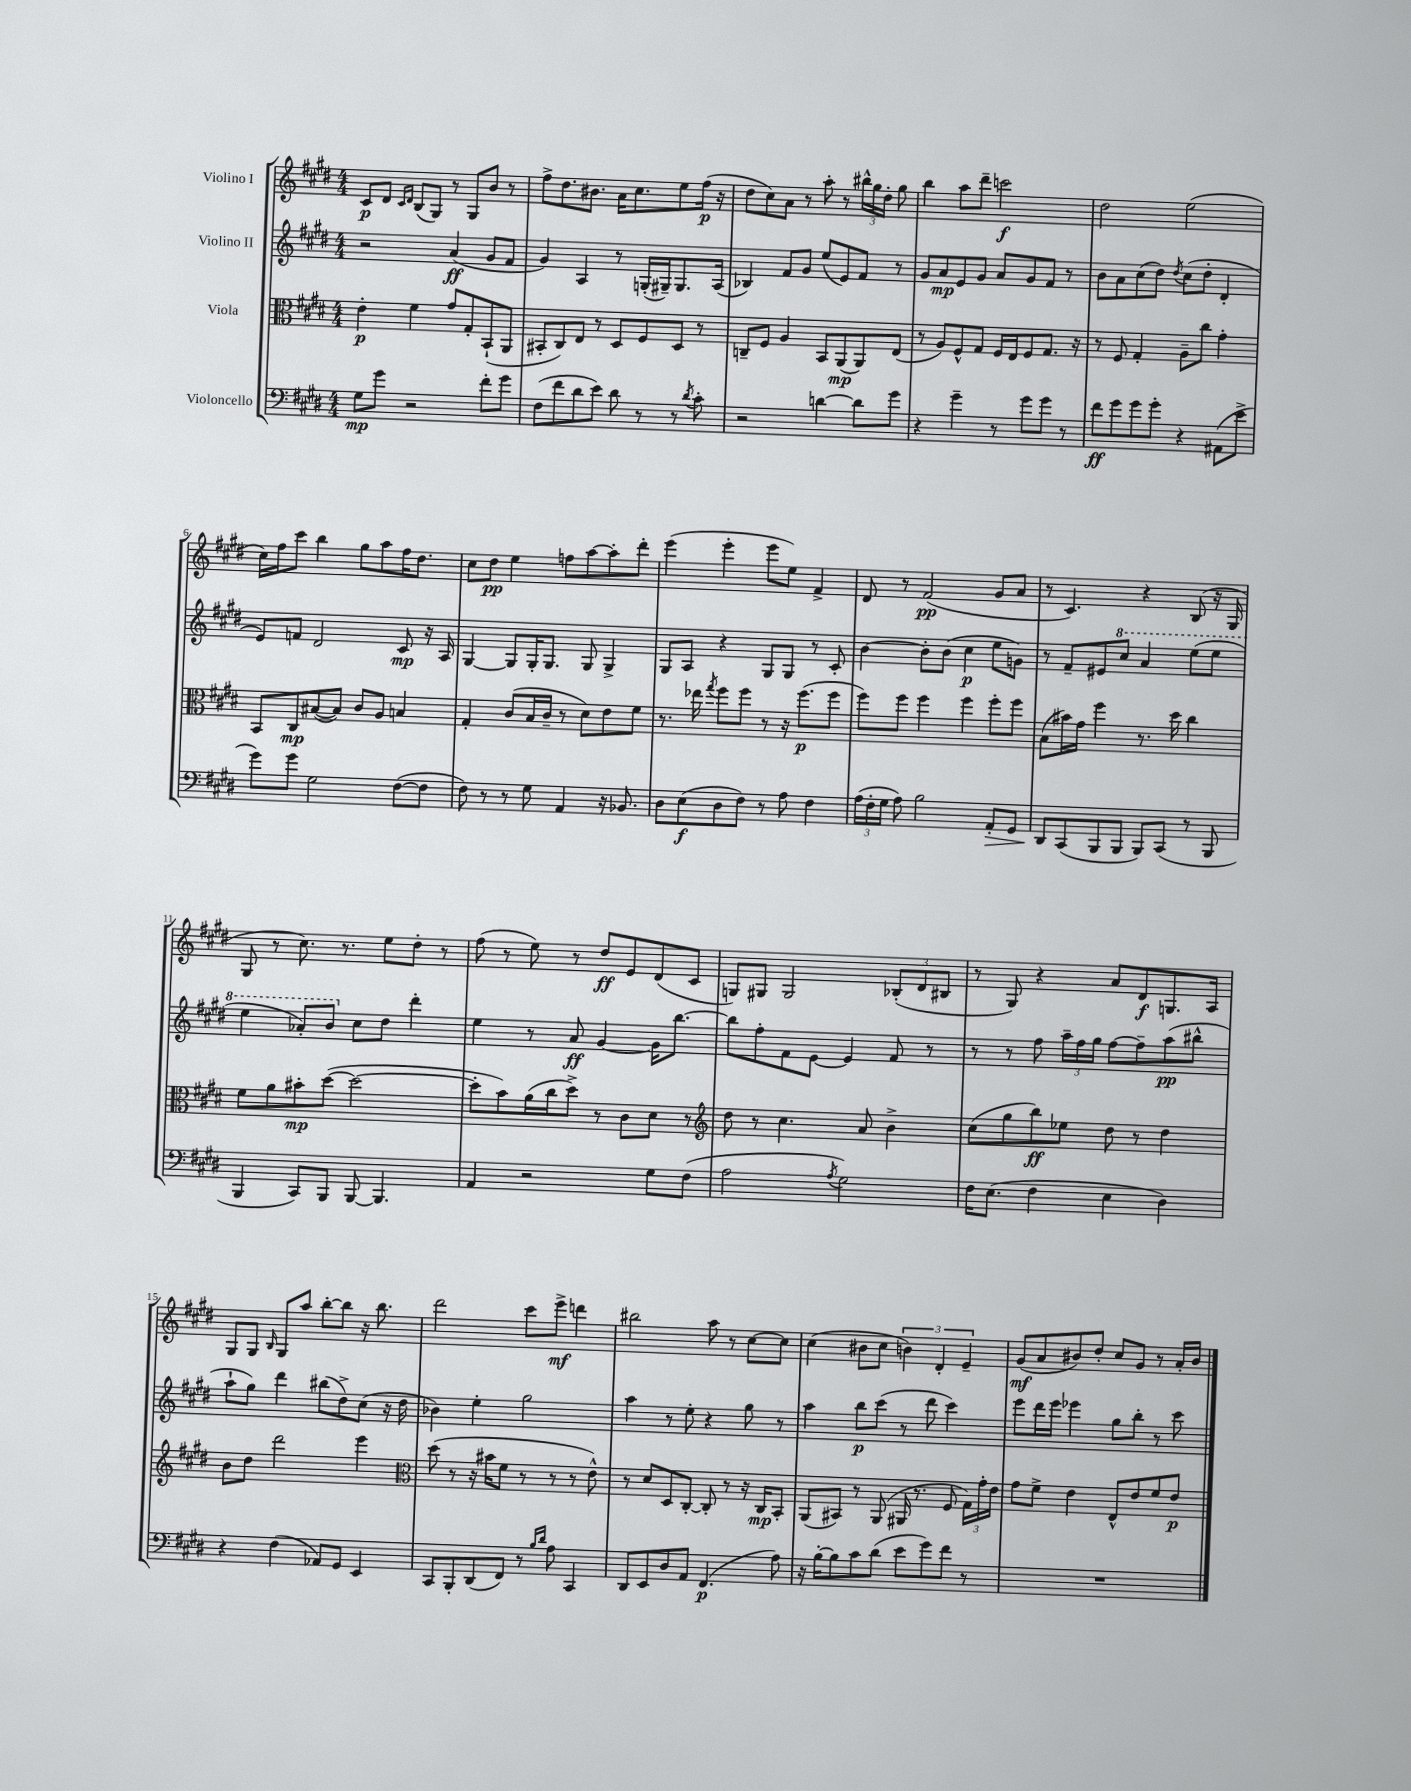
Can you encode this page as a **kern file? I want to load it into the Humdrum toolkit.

**kern	**kern	**kern	**kern
*staff4	*staff3	*staff2	*staff1
*clefF4	*clefC3	*clefG2	*clefG2
*k[f#c#g#d#]	*k[f#c#g#d#]	*k[f#c#g#d#]	*k[f#c#g#d#]
*M4/4	*M4/4	*M4/4	*M4/4
8G#	4e'	2r	8c#
8g#	.	.	8d#
.	.	.	16qqc#
.	.	.	16qqd#
2r	4f#	.	(8B
.	.	.	8G#)
.	8g#	(4a	8r
.	8G#'	.	8G#
8f#'	(8BB`	8g#	8b
8g#	8AA	8f#	8r
=	=	=	=
(8F#	8BB#'	4g#)	8ff#^
8f#	8C#)	.	8.dd#
8d#	8E	4A	.
.	.	.	8.b#
8e)	8r	.	.
8d#	8D#	8r	16a
.	.	.	8.cc#
8r	8F#	(16G'	.
.	.	16G#~)	.
8r	8D#	8.G#	8ee
8qd#	.	.	.
8c#'	8r	.	(16ff#
.	.	(16A	16r
=	=	=	=
2r	8C~	4B-)	8dd#
.	8F#	.	8cc#)
.	4A	8f#	8a
.	.	8g#	8r
[4d	8BB	(8ee	8aa'
.	(8AA	8e)	8r
8d]	8AA)	8f#	24bb#^^
.	.	.	24gg#
.	.	.	24dd#'
8g#	(8E	8r	8gg#
=	=	=	=
4r	8r	8g#	4bb
.	8A)	8a	.
4g#~	8F#^^	8e	8aa
.	8G#	8g#	8ddd#~
8r	16F#	8a	2ccc
.	16E	.	.
8g#	8F#	8g#	.
8g#	8.G#	8f#	.
8r	.	8r	.
.	16r	.	.
=	=	=	=
8f#	8r	8b	2dd#
8g#	8F#	8a	.
8g#	4G#'	(8cc#	.
8g#'	.	8dd#)	.
.	.	8qdd#	.
4r	8A~	(8cc#	(2ee
.	8cc#	8dd#'	.
(8AA#	4g#'	4d#'	.
8e^	.	.	.
=	=	=	=
8g#)	8BB	8e)	16cc#)
.	.	.	16ff#
8g#	8C#	8f	8ccc#
2G#	([8B#	2d#	4bb
.	8B#])	.	.
.	8c#	.	8gg#
.	8A	.	8aa
([8F#	4B	8c#	16ff#
.	.	.	8.dd#
8F#]	.	16r	.
.	.	16A	.
=	=	=	=
8F#)	4G#'	[4G#	8cc#
8r	.	.	8dd#
8r	(8c#	8G#]	4ee
8G#	16B	16G#'	.
.	16c#~	8.G#	.
4AA	8r	.	8ff
.	8d#)	8G#	[8aa
16r	8e	4G#^	8aa']
8.BB-	.	.	.
.	8f#	.	8ddd#'
=	=	=	=
8D#	8.r	8G#	(4eee
(8E	.	8A	.
.	16ee-	.	.
.	8qgg#	.	.
8D#	8ff#	4r	4eee'
8F#)	8ff#	.	.
8r	8r	8G#	8eee
8A	16r	8G#	8ee)
.	(8.ff#	.	.
4F#	.	8r	4f#^
.	8ff#	8c#'	.
=	=	=	=
(24A	8ff#)	[4b	8d#
24F#'	.	.	.
24G#	.	.	.
8A)	8ff#	.	8r
2B	4ff#	8b']	(2f#
.	.	(8b	.
.	4ff#	4cc#	.
8AA'	8ff#'	8ee	8g#
8GG#	8ff#	8g)	8a
=	=	=	=
8DD#	(8B	8r	8r
(8CC#	16b#)	8f#~	4.c#)
.	16g#	.	.
8BBB	4ff#	8e#	.
8BBB	.	8ccc#	.
8BBB)	8.r	4aa	4r
(8CC#	.	.	.
.	16dd#	.	.
8r	4cc#	(8eee	(8B
8BBB	.	8eee	16r
.	.	.	16G#
=	=	=	=
4BBB	8f#	4eee	8G#
.	8a	.	8r
8CC#)	8b#'	8aa-')	8.cc#)
8BBB	([8dd#	8bb	.
.	.	.	8.r
[8BBB	2dd#_	8cc#	.
4.BBB]	.	8dd#	8ee
.	.	4ddd#'	8dd#'
.	.	.	8r
=	=	=	=
4AA	8dd#']	4ee	(8ff#
.	8b)	.	8r
2r	(16a	8r	8ee)
.	16cc#	.	.
.	8dd#^)	8a	8r
.	8r	[4g#	8dd#
.	8c#	.	8e
8G#	8d#	16g#]	(8d#
.	.	[8.bb	.
(8F#	8r	.	8c#
=	=	=	=
*	*clefG2	*	*
2A	8dd#	8bb]	8G)
.	8r	8ff#'	8G#
.	4.cc#	8f#	2G#
.	.	[8e	.
8qA	.	.	.
2G#)	.	4e]	.
.	8a	.	.
.	4b^	8f#	(12B-'
.	.	.	12d#
.	.	8r	.
.	.	.	12B#
=	=	=	=
16F#	(8cc#	8r	8r
(8.E	.	.	.
.	8gg#	8r	8G#)
4F#	8bb)	8ff#	4r
.	8ee-	24aa~	.
.	.	24ff#	.
.	.	24gg#	.
4E	8dd#	[8ff#	8a
.	8r	8ff#~]	8d#
4D#)	4dd#	(8aa	8.G
.	.	8bb#^^	.
.	.	.	16A
=	=	=	=
4r	8b	8aa`	8G#
.	8dd#	8gg#)	8G#
.	.	.	16qqB
(4F#	2ddd#	4ddd#	8G#
.	.	.	8aa
8AA-)	.	(8bb#	[8bb'
8GG#	.	8dd#^)	8bb]
4EE	4eee	(8cc#	16r
.	.	.	8.bb
.	.	16r	.
.	.	16dd#	.
=	=	=	=
*	*clefC3	*	*
8CC#	(8dd#	4b-)	2ddd#
8BBB'	8r	.	.
(8DD#	16r	4ee'	.
.	16b#	.	.
8FF#)	8f#	.	.
8r	8r	2gg#	8ccc#
16qqB	.	.	.
16qqd#	.	.	.
8A	8r	.	8eee^
4CC#	8r	.	4ddd
.	8e^^)	.	.
=	=	=	=
8DD#	8r	4aa	2bb#
8EE	8d#	.	.
8D#	8D#	8r	.
8AA	[8C#'	8ee'	.
(4.FF#	8C#']	4r	8aa
.	8r	.	8r
.	16r	8gg#	[8cc#
.	16C#	.	.
8A)	8BB'	8r	8cc#]
=	=	=	=
16r	(8AA	4aa	(4cc#
[16B'	.	.	.
8B]	8BB#)	.	.
8c#	8r	8bb	8b#
(8d#	(8AA	(8ccc#	8cc#
8e	16AA#	8r	6b)
.	8.r	.	.
8g#)	.	8ddd#	.
.	.	.	6d#'
8f#	8F#	4ccc#)	.
.	.	.	6e~
8r	24G#)	.	.
.	24g#'	.	.
.	24e	.	.
=	=	=	=
1r	8g#	8eee	(8g#
.	8f#^	16ddd#	8a
.	.	16eee	.
.	4e	4eee-	8b#)
.	.	.	8dd#'
.	8E^^	8gg#	8cc#
.	8e	8bb'	8g#
.	8f#	8r	8r
.	8e	8ccc#	16a'
.	.	.	16b#
==	==	==	==
*-	*-	*-	*-
